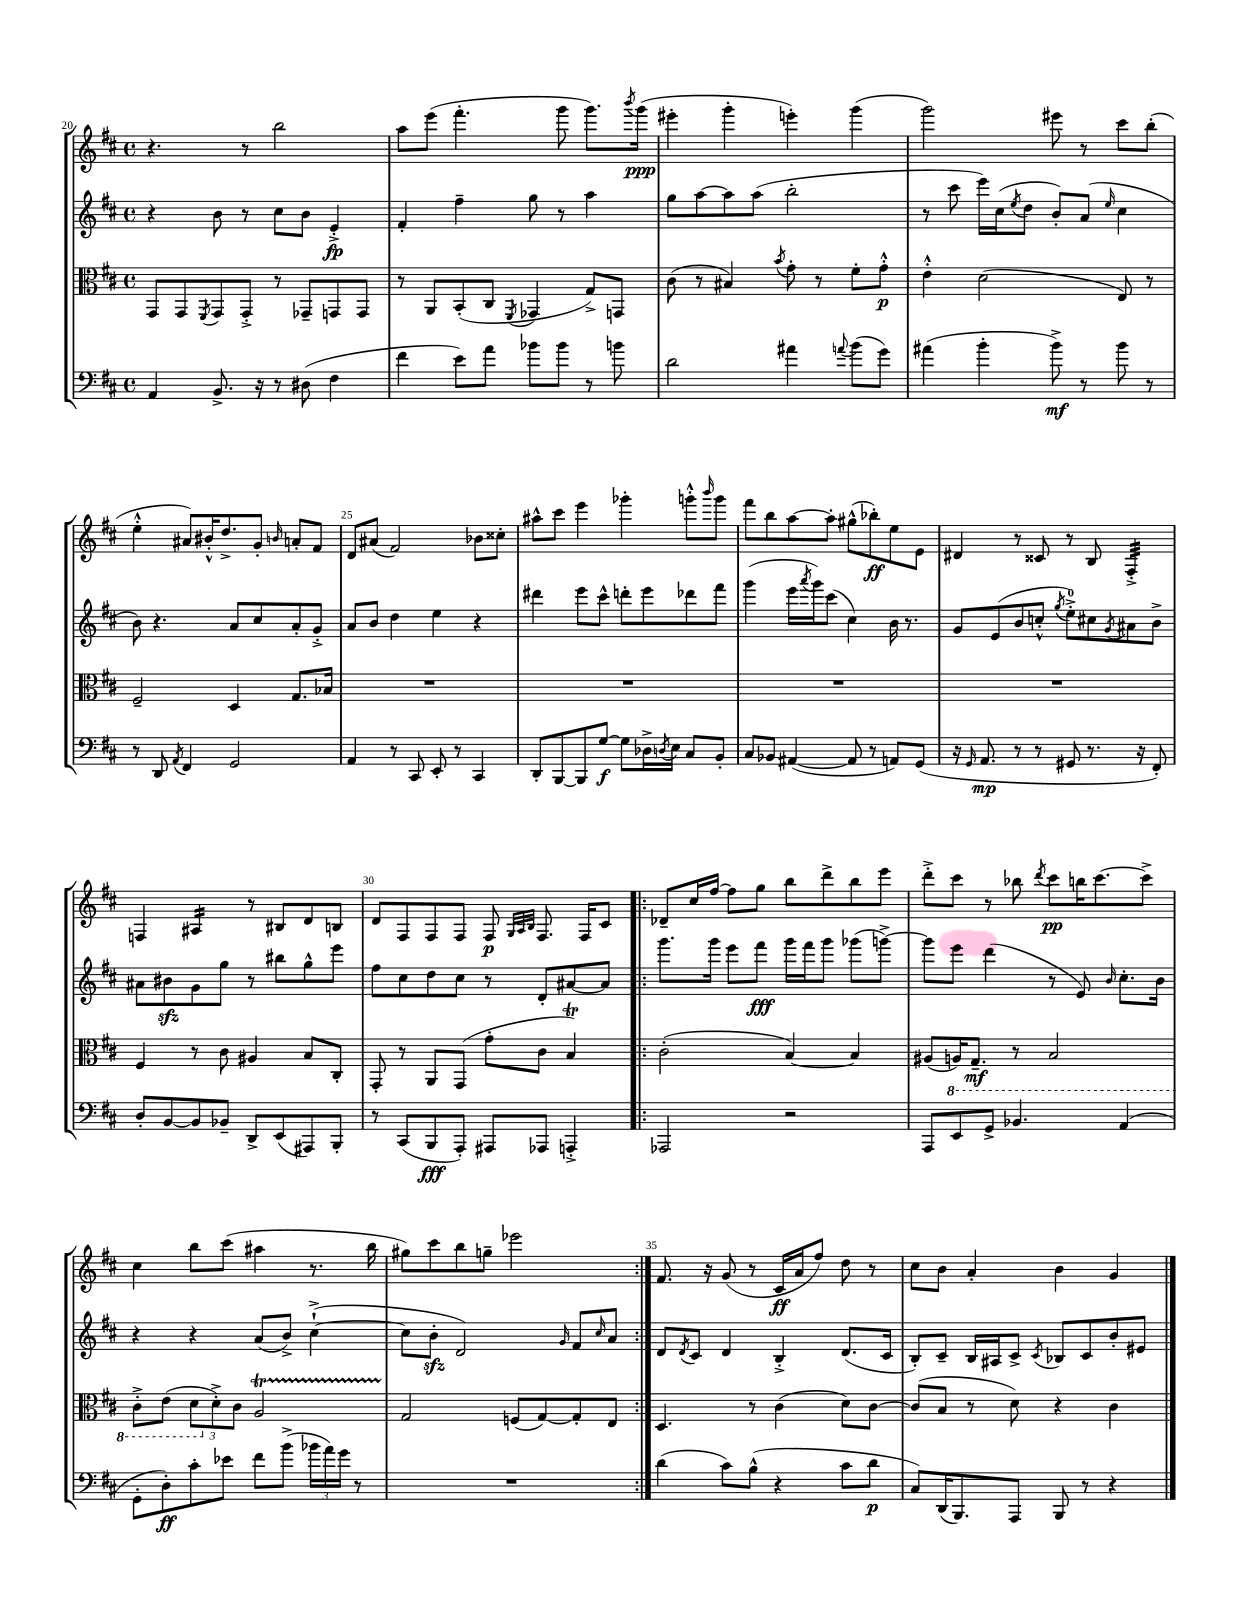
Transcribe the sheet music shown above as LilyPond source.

<<
\new StaffGroup <<
\new Staff = "s0" {
    \clef treble \key d \major \defaultTimeSignature \time 4/4
    r4. r8 b''2 |
    a''8 e'''8( fis'''4.-. g'''8 g'''8.) \acciaccatura { b'''8 } g'''16\ppp( |
    eis'''4-. g'''4-. e'''4-.) g'''4( |
    g'''2) eis'''8 r8 cis'''8 b''8-.( |
    e''4-.-^ ais'8) bis'16-.-^ d''8.-> g'8-. \grace { b'16 } a'8-. fis'8 |
    d'8 ais'8( fis'2) bes'8 cisis''8-. |
    ais''8-^ cis'''8 e'''4 ges'''4-. g'''8-.-^ \grace { b'''16 } g'''8 |
    fis'''8 b''8 a''8~ a''8-. gis''8-^( bes''8-.\ff) e''8 e'8 |
    dis'4 r8 cisis'8 r8 b8 fis4:32-.-> |
    f4 ais4:16 r8 bis8 d'8 b8 |
    d'8 fis8 fis8 fis8 fis8\p \grace { g32 a32 b32 } fis8. fis16 cis'8 |
    \repeat volta 2 { des'8-- cis''16 fis''16~ fis''8 g''8 b''8 d'''8-> b''8 e'''8 |
    d'''8-.-> cis'''8 r8 bes''8 \acciaccatura { d'''8 } cis'''8\pp b''16 cis'''8.~ cis'''8-> |
    cis''4 b''8 cis'''8( ais''4 r8. b''16 |
    gis''8) cis'''8 b''8 g''8-- ees'''2 | }
    fis'8. r16 g'8( r8 cis'16\ff a'16 fis''8) d''8 r8 |
    cis''8 b'8 a'4-. b'4 g'4 \bar "|." |
}
\new Staff = "s1" {
    \clef treble \key d \major \defaultTimeSignature \time 4/4
    r4 b'8 r8 cis''8 b'8 e'4-.->\fp |
    fis'4-. fis''4-- g''8 r8 a''4 |
    g''8 a''8~ a''8 a''8( b''2-. |
    r8 cis'''8 e'''16) cis''16( \acciaccatura { e''8 } d''8 b'8-.) a'8( \grace { e''16 } cis''4 |
    b'8) r4. a'8 cis''8 a'8-. g'8-.-> |
    a'8 b'8 d''4 e''4 r4 |
    dis'''4 e'''8 cis'''8-^ d'''8-. e'''8 des'''8 fis'''8 |
    g'''4( e'''16 \acciaccatura { a'''8 } g'''16) cis'''8( cis''4) b'16 r8. |
    g'8 e'8( b'8 c''8-.-^ \acciaccatura { g''8 } e''8-0-.->) cis''8 \acciaccatura { g'8 } ais'8 b'8-> |
    ais'8 bis'8\sfz g'8 g''8 r8 bis''8 g''8-^ e'''8 |
    fis''8 cis''8 d''8 cis''8 r8 d'8-. ais'8~ ais'8 |
    \repeat volta 2 { g'''8. g'''16 e'''8 fis'''8\fff g'''16 fis'''16 g'''8 ges'''8( g'''8~->) |
    g'''8 e'''8 d'''4( r8 e'8) \grace { b'16 } cis''8.-. b'16 |
    r4 r4 a'8( b'8->) cis''4~-!->( |
    cis''8 b'8-.\sfz d'2) \grace { g'16 } fis'8 \grace { cis''16 } a'8 | }
    d'8 \acciaccatura { d'8 } cis'8 d'4 b4-.-> d'8.( cis'16 |
    b8-.) cis'8-- b16 ais16 cis'8-> \acciaccatura { cis'8 } bes8 cis'8 b'8-. eis'8 \bar "|." |
}
\new Staff = "s2" {
    \clef alto \key d \major \defaultTimeSignature \time 4/4
    g,8 g,8 \acciaccatura { fis,8 } g,8 g,8-.-> r8 ges,8-- g,8 g,8 |
    r8 a,8 b,8-.( cis8 \acciaccatura { fis,8 } ges,4 g8->) g,8 |
    cis'8( r8 bis4) \acciaccatura { b'8 } g'8-. r8 fis'8-. g'8-.-^\p |
    e'4-.-^ d'2( e8) r8 |
    fis2-- d4 g8. bes16 |
    R1 |
    R1 |
    R1 |
    R1 |
    fis4 r8 cis'8 ais4 b8 cis8-. |
    g,8-. r8 a,8 g,8( g'8-. cis'8 b4\trill) |
    \repeat volta 2 { cis'2-.( b4~) b4 |
    ais8( \ottava #-1 a,!16) g,8.--\mf r8 b,2 |
    cis8-.-> e8( \tuplet 3/2 { d8 \ottava #0 d'8-.->) cis'8 } a2\startTrillSpan |
    g2\stopTrillSpan f8( g8~) g8-. e8 | }
    d4. r8 cis'4( d'8) cis'8~ |
    cis'8( b8 r8 d'8) r4 cis'4 \bar "|." |
}
\new Staff = "s3" {
    \clef bass \key d \major \defaultTimeSignature \time 4/4
    a,4 b,8.-> r16 r8 dis8( fis4 |
    fis'4 e'8) a'8 bes'8 bes'8 r8 b'8 |
    d'2 ais'4 \appoggiatura { a'8 } b'8( g'8) |
    ais'4( b'4-. b'8->\mf) r8 b'8 r8 |
    r8 d,8 \acciaccatura { a,8 } fis,4 g,2 |
    a,4 r8 cis,8 e,8-. r8 cis,4 |
    d,8-. b,,8~ b,,8 g8~\f g8 des16-> \acciaccatura { d8 } e16 cis8 b,8-. |
    cis8 bes,8 ais,4~( ais,8 r8 a,8) g,8( |
    r16 \grace { g,16 } a,8.\mp r8 r8 gis,8 r8. r16 fis,8-.) |
    d8-. b,8~ b,8 bes,8-- d,8-> e,8( ais,,8) b,,8-. |
    r8 cis,8( b,,8\fff a,,8-.) ais,,8 aes,,8 a,,4-.-> |
    \repeat volta 2 { aes,,2 r2 |
    a,,8 e,8 g,8-> bes,4. a,4( |
    g,8-. d8-.\ff) cis'8-. ees'8 fis'8 b'8->( \tuplet 3/2 { bes'16 a'16) g'16 } r8 |
    R1 | }
    d'4( cis'8) b8-^( r4 cis'8 d'8\p |
    cis8) d,16( b,,8.) a,,8 b,,8 r8 r4 \bar "|." |
}
>>
>>
\layout { \context { \Score currentBarNumber = #20 \override BarNumber.break-visibility = ##(#f #t #t) barNumberVisibility = #(every-nth-bar-number-visible 5) } }
